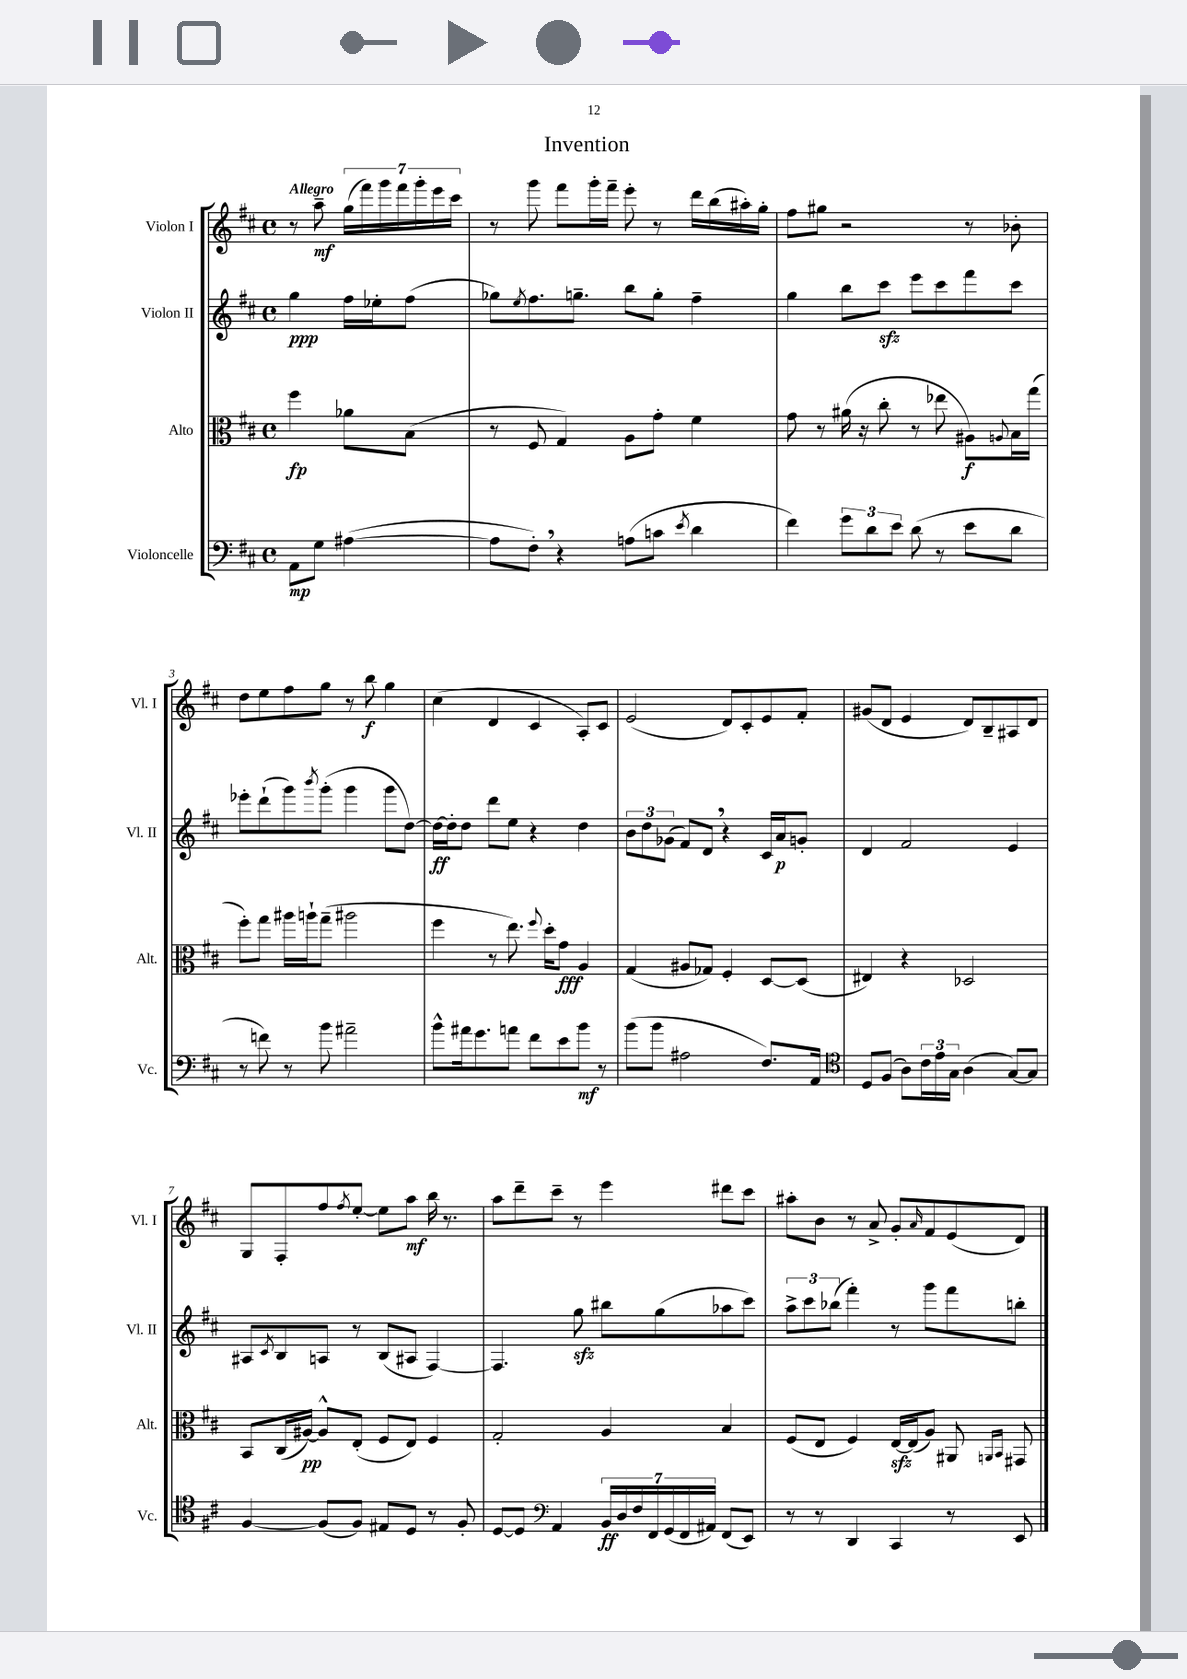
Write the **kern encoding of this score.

**kern	**kern	**kern	**kern
*staff4	*staff3	*staff2	*staff1
*clefF4	*clefC3	*clefG2	*clefG2
*k[f#c#]	*k[f#c#]	*k[f#c#]	*k[f#c#]
*M4/4	*M4/4	*M4/4	*M4/4
*met(c)	*met(c)	*met(c)	*met(c)
8AA	4ff#	4gg	8r
8G	.	.	8aa~
([4A#	8a-	16ff#	(28gg
.	.	.	28fff#)
.	.	16ee-'	.
.	.	.	28ggg
.	.	.	28fff#
.	(8B	(8ff#	.
.	.	.	28ggg'
.	.	.	28eee
.	.	.	28ccc#
=	=	=	=
8A#]	8r	8gg-)	8r
.	.	8qee	.
8F#')	8F#	8.ff#	8ggg
4r	4G)	.	8fff#
.	.	8.gg~	.
.	.	.	16ggg'
.	.	.	16fff#~
(8A	8A	8bb	8eee'
8c	8g'	8gg'	8r
8qe	.	.	.
4d	4f#	4ff#~	16ddd
.	.	.	(16bb
.	.	.	16aa#')
.	.	.	16gg'
=	=	=	=
4f#)	8g	4gg	8ff#
.	8r	.	8gg#
12g	(16a#	8bb	2r
.	16r	.	.
12d	.	.	.
.	8cc#'	8ccc#	.
12e	.	.	.
(8d	8r	8eee	.
8r	8ee-	8ccc#	.
8e	8A#)	8fff#	8r
.	8qqA	.	.
8d	16B	8ccc#	8b-'
.	(16gg	.	.
=	=	=	=
8r	8ff#')	8eee-'	8dd
8f)	8gg	(8ddd`	8ee
8r	16aa#	8ggg)	8ff#
.	16aa`	.	.
.	.	8qbbb	.
8b	(8gg~	(8ggg'	8gg
2a#~	2aa#	4ggg	8r
.	.	.	8bb
.	.	8ggg	4gg
.	.	[8dd)	.
=	=	=	=
8b^^	4ff#	16dd_	(4cc#
.	.	16dd']	.
16a#	.	8dd	.
8.g	.	.	.
.	8r	8ddd	4d
8a	8.ee)	8ee	.
8f#	.	4r	4c#
.	8qqff#	.	.
.	16dd'	.	.
8e	8g	.	.
8b	4A	4dd	8A')
8r	.	.	8c#
=	=	=	=
(8b	(4G	12b	(2e
.	.	12dd	.
8b	.	.	.
.	.	(12g-	.
2A#	8A#	8f#)	.
.	8G-)	8d	.
.	4F#'	4r	8d)
.	.	.	8c#'
8.F#)	[8D	16c#	8e
.	.	16a	.
.	(8D]	8g'	8f#'
16AA	.	.	.
=	=	=	=
*clefC4	*	*	*
8D	4E#)	4d	(8g#
(8F#	.	.	8d
8A)	4r	2f#	4e
24c#	.	.	.
24e	.	.	.
24G	.	.	.
(4A	2D-	.	8d)
.	.	.	8B~
[8G)	.	4e	8A#
8G]	.	.	8d
=	=	=	=
[4F#	8BB	8A#	8G
.	.	8qc#	.
.	(16C#	8B	8F#'
.	[16A#)	.	.
(8F#]	8A#^^]	8A	8ff#
.	.	.	8qff#
8F#)	(8E'	8r	[8ee'
8E#	8F#	(8B	8ee]
8D	8E)	8A#	8aa
8r	4F#	[4F#)	16bb
.	.	.	8.r
8F#'	.	.	.
=	=	=	=
[8D	2G'	4.F#]	8aa
8D]	.	.	8ddd~
*clefF4	*	*	*
4AA	.	.	8ccc#~
.	.	8gg	8r
28BB	4A	8bb#	4eee
28D	.	.	.
28F#	.	.	.
28FF#	.	.	.
.	.	(8gg	.
(28GG	.	.	.
28FF#	.	.	.
28AA#)	.	.	.
(8FF#	4B	8aa-	8ddd#
8EE)	.	8ccc#)	8ccc#
=	=	=	=
8r	(8F#	12aa^	8aa#'
.	.	12ccc#	.
8r	8E	.	8b
.	.	(12bb-	.
4DD	4F#)	4fff#')	8r
.	.	.	8a^
4CC#	[16E	8r	8g'
.	(16E]	.	.
.	.	.	16qqa
.	8A)	8ggg	8f#
8r	8AA#	8fff#	(8e
.	16qqAA	.	.
.	16qqBB	.	.
8EE	8GG#	8bb'	8d)
==	==	==	==
*-	*-	*-	*-
